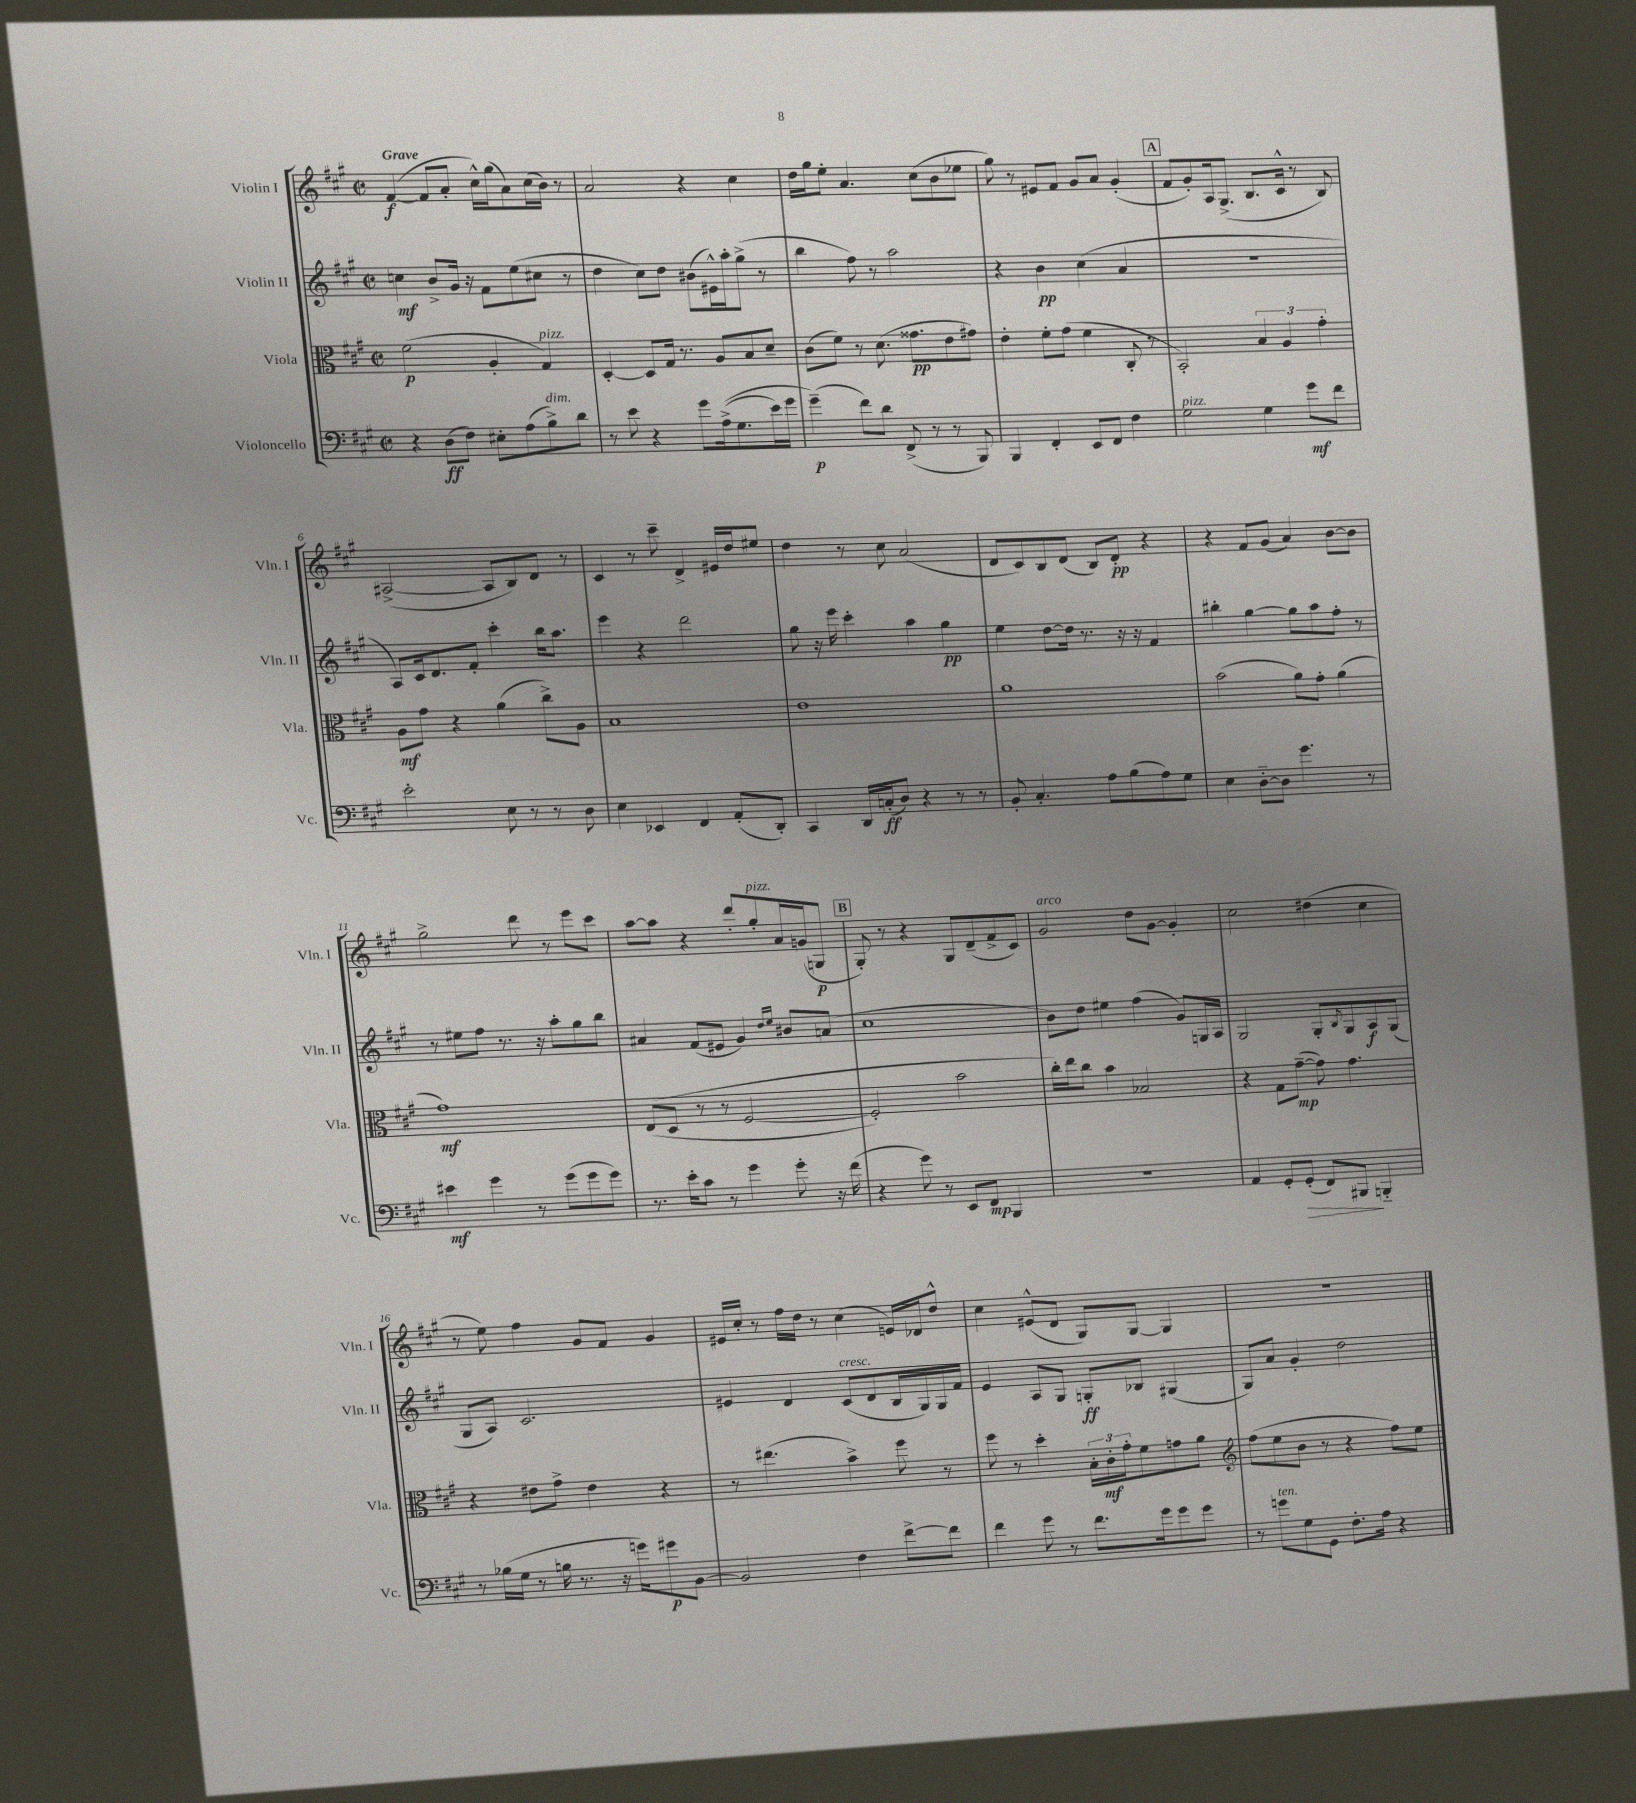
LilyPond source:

<<
\new StaffGroup <<
\new Staff = "s0" \with { instrumentName = "Violin I" shortInstrumentName = "Vln. I" } {
    \clef treble \key a \major \defaultTimeSignature \time 2/2 \tempo "Grave"
    fis'4~\f( fis'8 a'8-. cis''16-^) gis''16( a'8) cis''16( b'16) r8 |
    a'2 r4 cis''4 |
    d''16 gis''16 e''8-. a'4. cis''8( b'8 ees''8 |
    gis''8) r8 eis'8 fis'8 gis'8 a'8 gis'4-.( |
    \mark \markup { \box "A" } fis'8 gis'8-.) a16 gis8.->( b8. cis'16-^ r8 b8) |
    ais2~->( ais8 b8) d'8 r8 |
    cis'4 r8 cis'''8-- d'4-> eis'16 d''16 eis''8 |
    d''4 r8 cis''8 a'2( |
    d'8 cis'8) b8 d'8( b8) d'8-.\pp r4 |
    r4 fis'8 gis'8( a'4) b'8~ b'8 |
    gis''2-> d'''8 r8 e'''8 cis'''8 |
    a''8~ a''8 r4 d'''8-. gis''8-.^\markup { \italic "pizz." } a'16 g'16( g8\p |
    \mark \markup { \box "B" } gis8-.) r8 r4 gis8 d'8--( fis'8-> cis'8) |
    gis'2^\markup { \italic "arco" } d''8 gis'8~ gis'4-. |
    cis''2 dis''4( cis''4 |
    r8 e''8) fis''4 gis'8 fis'8 gis'4 |
    eis'16 cis''16-. r8 fis''16 d''16 r8 cis''4( e'16) des'16 d''8-^ |
    cis''4 eis'8-^( d'8 gis8) gis8~ gis4 |
    r1 \bar "|." |
}
\new Staff = "s1" \with { instrumentName = "Violin II" shortInstrumentName = "Vln. II" } {
    \clef treble \key a \major \defaultTimeSignature \time 2/2
    c''4\mf b'8-> gis'16 r16 fis'8 e''8( cis''8 r8 |
    d''4 cis''8) d''8 bis'8( eis'16-^) a''16-. gis''8->( r8 |
    b''4 fis''8) r8 a''2 |
    r4 b'4\pp cis''4( a'4 |
    \mark \markup { \box "A" } R1 |
    a8) cis'16 d'8. fis'8-. cis'''4-. b''16 a''8. |
    e'''4 r4 d'''2 |
    gis''8 r16 e'''16 cis'''4-. a''4 gis''4\pp |
    e''4 d''8~ d''16 r8. r16 r16 fis'4 |
    bis''4-. gis''4~ gis''8 a''8 fis''8-. r8 |
    r8 eis''8 fis''8 r8. r16 a''8-. gis''8 b''8 |
    ais'4 fis'8( eis'8 gis'4) \grace { d''16 e''16 } bis'8 a'8( |
    \mark \markup { \box "B" } cis''1 |
    b'8) d''8 eis''4 fis''4( gis'8) g16 a16 |
    gis2 gis8-. \acciaccatura { b8 } gis8 a8\f gis8( |
    gis8 a8) cis'2. |
    eis'4 d'4 cis'8^\markup { \italic "cresc." }( d'8 b16 gis16) gis16 fis'16 |
    e'4 a8 gis8 g8-.\ff bes8 gis4( |
    gis8) a'8 gis'4-. d''2 \bar "|." |
}
\new Staff = "s2" \with { instrumentName = "Viola" shortInstrumentName = "Vla." } {
    \clef alto \key a \major \defaultTimeSignature \time 2/2
    fis'2\p( a4-. gis4^\markup { \italic "pizz." }) |
    d4~-. d8 gis16 r8. a8 b8 d'8-- |
    cis'8( fis'8) r8 d'8.( gisis'8.\pp e'8 gis'8) |
    e'4-. fis'8-. gis'8( fis'4 cis8-. r8 |
    \mark \markup { \box "A" } b,2-.) \tuplet 3/2 { b4 a4 gis'4-. } |
    a8\mf gis'8 r4 a'4( cis''8->) a8 |
    b1 |
    e'1 |
    a'1 |
    b'2( a'8) gis'8-. a'4( |
    gis'1\mf) |
    e8(\( d8 r8 r8 fis2~ |
    \mark \markup { \box "B" } fis2-.) b'2 |
    cis''16-.\) e''16 cis''8 b'4 bes2 |
    r4 gis8 gis'8~--\mp( gis'8) gis'4. |
    r4 eis'8 gis'8-> eis'4 r4 |
    r8 eis''4.( b'4->) fis''8 r8 |
    fis''8 r8 d''4-. \tuplet 3/2 { b16-. cis'16-.\mf gis'16-. } fis'8 g'8 a'8 |
    \clef treble fis''8( e''8 b'8 r8 r4 fis''8) e''8 \bar "|." |
}
\new Staff = "s3" \with { instrumentName = "Violoncello" shortInstrumentName = "Vc." } {
    \clef bass \key a \major \defaultTimeSignature \time 2/2
    r4 d8\ff( fis8) eis8-. a8( b8->^\markup { \italic "dim." }) d'8 |
    r8 e'8 r4 gis'8 a16->(\( gis8. e'16) gis'16 |
    gis'4--\p(\) fis'8) d'8 fis,8->( r8 r8 b,,8) |
    b,,4 fis,4-. e,8 fis,8 fis4 |
    \mark \markup { \box "A" } gis2^\markup { \italic "pizz." } gis4 gis'8\mf fis'8 |
    e'2-. e8 r8 r8 d8 |
    e4 ees,4 fis,4 a,8-.( d,8-.) |
    cis,4 d,16 c16-.\ff( d8) r4 r8 r8 |
    b,8-. cis4.-. a8 b8( a8) gis8 |
    e4 d8~-_ d8 gis'4. r8 |
    eis'4\mf gis'4 r8 gis'8( gis'8 gis'8) |
    r8. e'16-. cis'8 r8 gis'4 gis'8-. r16 fis'16( |
    \mark \markup { \box "B" } r4 gis'8) r8 e,8 fis,8\mp b,,4 |
    R1 |
    a,4 gis,8-. gis,8-.\>( fis,8) bis,,8\! b,,4-_ |
    r8 bes16( gis16 r8 b16 r8. r16 g'16) gis'8\p b,8~ |
    b,2 fis4 fis'8~-> fis'8 |
    fis'4 gis'8 r8 fis'8. gis'16 gis'8 gis'8 |
    r8 g'8^\markup { \italic "ten." } gis8 gis,8 fis8.-. a16 r4 \bar "|." |
}
>>
>>
